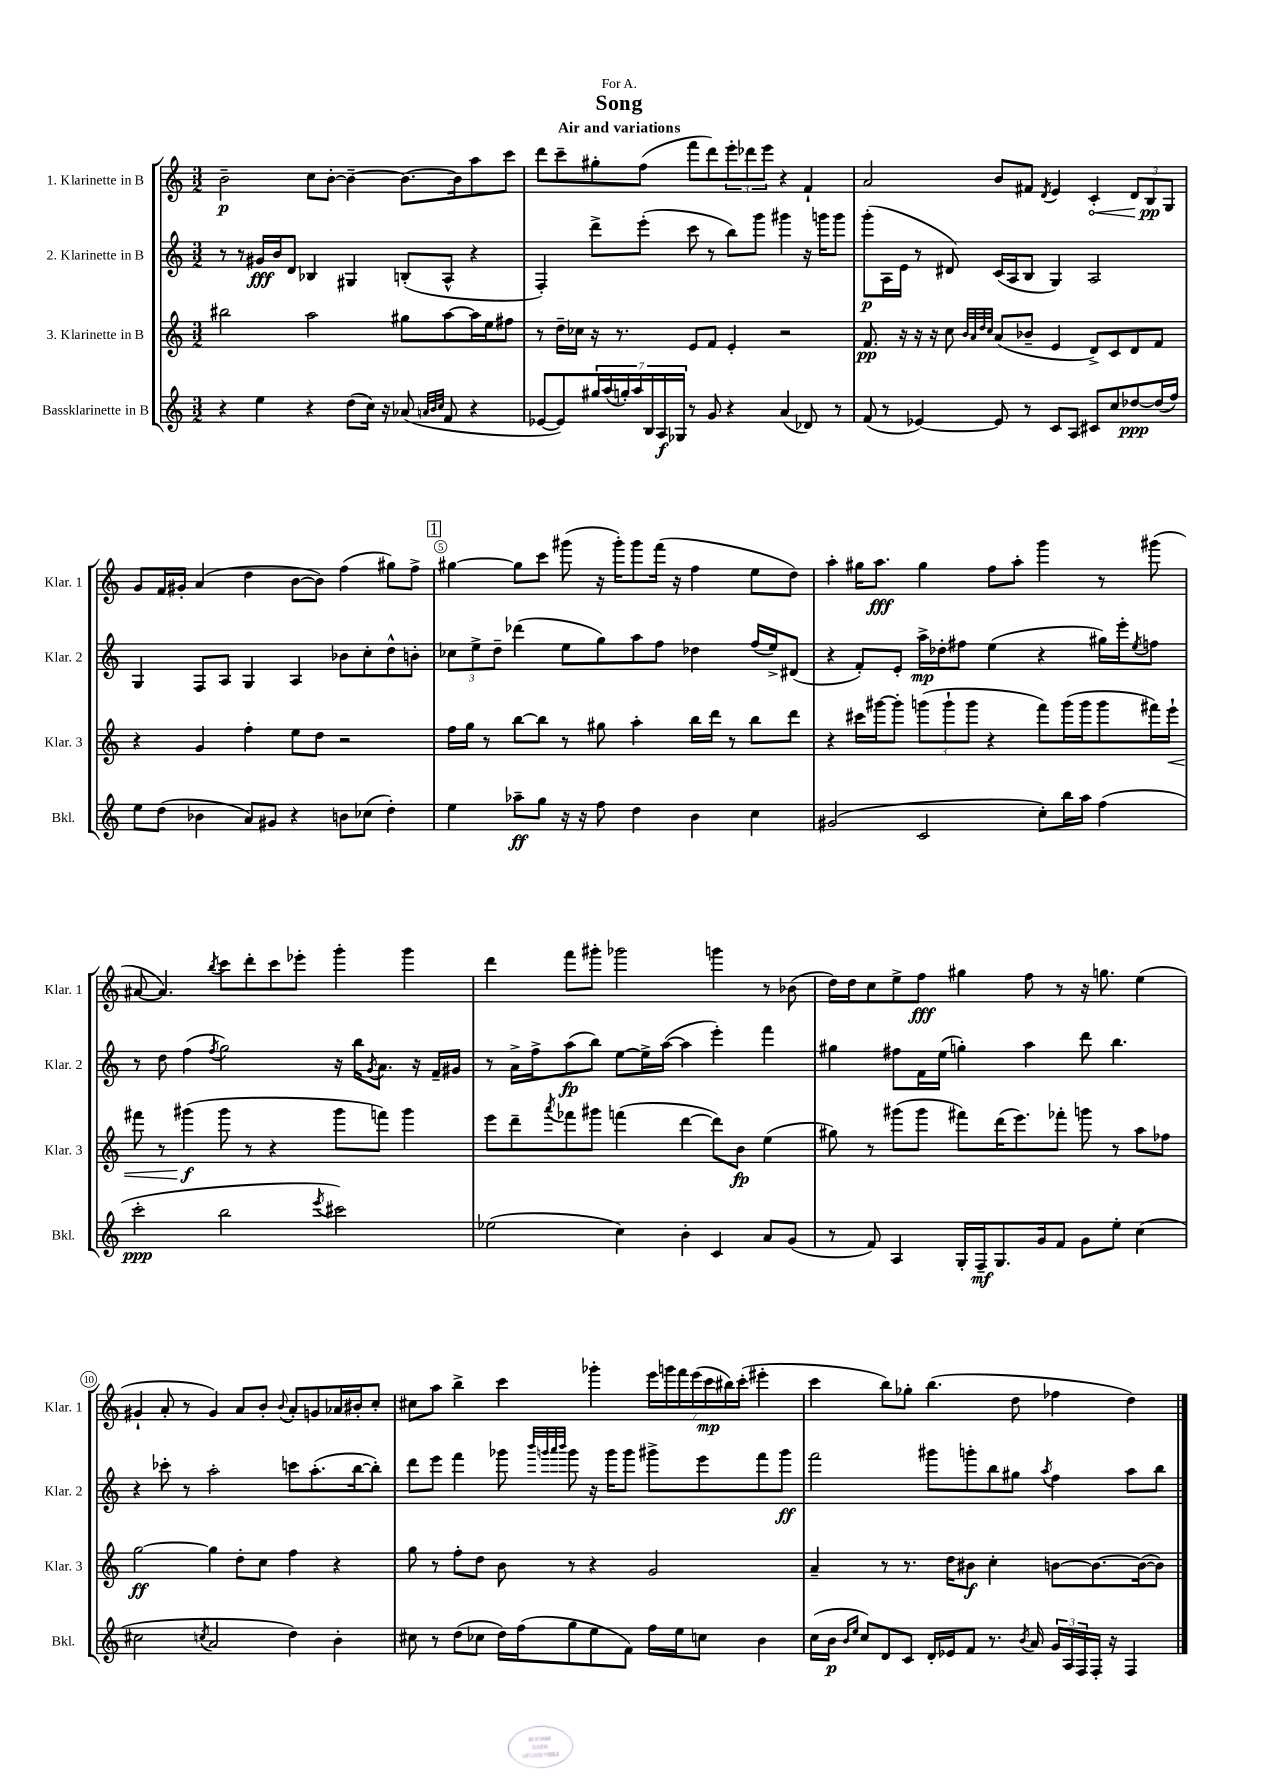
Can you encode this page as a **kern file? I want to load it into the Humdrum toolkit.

**kern	**kern	**kern	**kern
*staff4	*staff3	*staff2	*staff1
*clefG2	*clefG2	*clefG2	*clefG2
*k[]	*k[]	*k[]	*k[]
*M3/2	*M3/2	*M3/2	*M3/2
4r	2bb#\	8r	2b~\
.	.	8r	.
4ee\	.	16g#/LL	.
.	.	16b/J	.
.	.	8d/J	.
4r	2aa\	4B-/	8cc\L
.	.	.	[8b'\J
(8dd\L	.	4G#/	4b~\_
16cc\Jk)	.	.	.
16r	.	.	.
(8a-/	8gg#\L	(8B'/L	8.b\_L
32qqa/LLL	.	.	.
32qqb/	.	.	.
32qqcc/JJJ	.	.	.
8f/	[8aa\	8A^^/J	.
.	.	.	16b\]k
4r	16aa\]L	4r	8aa\
.	16ee\J	.	.
.	8ff#\J	.	8ccc\J
=	=	=	=
[8e-/L	8r	4F'/)	8ddd\L
8e-/])	16dd~\LL	.	8ccc~\
.	16cc-\JJ	.	.
28gg#/L	16r	8ddd^\L	8gg#'\
(28aa/	.	.	.
.	8.r	.	.
28gg'/)	.	.	.
28aa/	.	.	.
.	.	(8eee'\J	(8ff\J
28B/	.	.	.
28A/	.	.	.
28G-/JJ	.	.	.
8r	8e/L	8ccc\	8fff\L
8g/	8f/J	8r	8ddd\)
4r	4e'/	8bb\L)	12eee'\
.	.	.	12ddd-\
.	.	8ggg\J	.
.	.	.	12eee\J
(4a/	2r	4ggg#\	4r
8d-/)	.	16r	4f`/
.	.	16ggg\LK	.
8r	.	8ggg\J	.
=	=	=	=
(8f/	8.f/	(8ggg'\L	2a/
8r	.	16A\L	.
.	16r	16e\JJ	.
[4e-/)	16r	8r	.
.	16r	.	.
.	8cc\	8d#/)	.
.	32qqb/LLL	.	.
.	32qqa/	.	.
.	32qqdd/	.	.
.	32qqcc/JJJ	.	.
8e-/]	(8a/L	(16c/LL	8b/L
.	.	16A/J	.
8r	8b-~/J	8B/J	8f#/J
.	.	.	8qd/
8c/L	4e/	4G/)	4e/
8A/J	.	.	.
8c#/L	8d^/L)	2A/	4c'/
8cc/	8c/	.	.
[8dd-/	8d/	.	12d/L
.	.	.	12B/
(16dd-/]L	8f/J	.	.
.	.	.	12G/J
16ff/JJ)	.	.	.
=	=	=	=
8ee\L	4r	4G/	8g/L
(8dd\J	.	.	16f/L
.	.	.	16g#'/JJ
4b-\	4g/	8F/L	(4a/
.	.	8A/J	.
8a/L)	4ff'\	4G/	4dd\
8g#/J	.	.	.
4r	8ee\L	4A/	[8b\L
.	8dd\J	.	8b\]J)
8b\L	2r	8b-\L	(4ff\
(8cc-\J	.	8cc'\	.
4dd'\)	.	8dd^^\	8gg#\L)
.	.	8b'\J	8ff^\J
=	=	=	=
4ee\	16ff\LL	12cc-\L	[4gg#\
.	16gg\JJ	.	.
.	.	12ee^\	.
.	8r	.	.
.	.	12dd~\J	.
8aa-~\L	[8bb\L	(4ddd-\	8gg#\]L
8gg\J	8bb\]J	.	8ccc\J
16r	8r	8ee\L	(8ggg#\
16r	.	.	.
8ff\	8gg#\	8gg\)	16r
.	.	.	16ggg#'\LK)
4dd\	4aa'\	8aa\	8ggg#\
.	.	8ff\J	(16fff\Jk
.	.	.	16r
4b\	16bb\LL	4dd-\	4ff\
.	16ddd\JJ	.	.
.	8r	.	.
4cc\	8bb\L	(16ff/LL	8ee\L
.	.	16ee^/J)	.
.	8ddd\J	(8d#/J	8dd\J)
=	=	=	=
(2g#/	4r	4r	4aa'\
.	16ccc#\LL	8f'/L)	16gg#\LK
.	[16ggg#\J	.	8.aa\J
.	8ggg#'\]J	8e'/J	.
2c/	(12ggg\L	16aa^\LL	4gg#\
.	.	16dd-'\J	.
.	12ggg`\	.	.
.	.	8ff#\J	.
.	12ggg\J	.	.
.	4r	(4ee\	8ff\L
.	.	.	8aa'\J
8cc'\L)	8fff\L)	4r	4ggg\
16bb\L	(16ggg\L	.	.
16aa\JJ	16ggg\J	.	.
(4ff\	8ggg\	16gg#\LL)	8r
.	.	16eee'\J	.
.	.	8qee/	.
.	16fff#\L)	8ff\J	(8ggg#\
.	16eee`\JJ	.	.
=	=	=	=
2ccc'\	8fff#\	8r	[8a#/
.	8r	8dd\	4.a#/])
.	(4ggg#\	(4ff\	.
.	.	8qff/	8qbb/
2bb\	8ggg#\	2gg\)	8ccc\L
.	8r	.	8ddd'\
.	4r	.	8ccc\
.	.	.	8eee-'\J
8qeee/	.	.	.
2ccc#\)	8ggg#\L	16r	4ggg'\
.	.	16bb\LK	.
.	.	8qg/	.
.	8fff\J)	8.a\J	.
.	4ggg#\	.	4ggg\
.	.	16r	.
.	.	16f~/LL	.
.	.	16g#/JJ	.
=	=	=	=
(2ee-\	8eee\L	8r	4ddd\
.	8ddd~\	16a^\LL	.
.	.	16ff^\J	.
.	8qaaa/	.	.
.	8fff-\	(8aa\	8fff\L
.	8ggg#\J	8bb\J)	8ggg#'\J
4cc\)	(4fff\	[8ee\L	2ggg-\
.	.	16ee^\]L	.
.	.	([16aa\JJ	.
4b'\	[4ddd\	4aa\]	.
4c/	8ddd\]L)	4eee'\)	4ggg\
.	8b\J	.	.
8a/L	(4ee\	4fff\	8r
(8g/J	.	.	(8b-\
=	=	=	=
8r	8gg#\)	4gg#\	16dd\LL)
.	.	.	16dd\J
8f/)	8r	.	8cc\
4A/	(8ggg#\L	8ff#\L	8ee^\
.	8ggg#\J	16f\L	8ff\J
.	.	(16ee\JJ	.
16G'/LL	8fff#\L)	4gg'\)	4gg#\
16F~/J	.	.	.
8.G/	(16ddd\K	.	.
.	8.eee\)	.	.
.	.	4aa\	8ff\
16g/k	.	.	.
8f/J	8fff-'\J	.	8r
8g\L	8ggg\	8ddd\	16r
.	.	.	8.gg\
8ee'\J	8r	4.bb\	.
(4cc\	8aa\L	.	(4ee\
.	8ff-\J	.	.
=	=	=	=
2cc#\	[2gg\	4r	4g#`/
.	.	8ccc-'\	8a'/
.	.	8r	8r
8qcc/	.	.	.
2a/	4gg\]	2aa'\	4g#/)
.	8dd'\L	.	8a/L
.	8cc\J	.	8b'/J
.	.	.	8qqb/
4dd\)	4ff\	8ccc\L	8a'/L
.	.	(8.aa'\	8g/
4b'\	4r	.	16a-/L
.	.	[16bb\k	16b#'/J
.	.	8bb'\]J)	8cc'/J
=	=	=	=
8cc#\	8gg\	8ddd\L	8cc#\L
8r	8r	8eee\J	8aa\J
(8dd\L	8ff'\L	4fff\	4bb^\
8cc-\J	8dd\J	.	.
16dd\LL)	8b\	8ggg-\	4ccc\
(16ff\J	.	.	.
.	.	32qqbbb/LLL	.
.	.	32qqggg/	.
.	.	32qqaaa/	.
.	.	32qqbbb/JJJ	.
8gg\	8r	8ggg\	.
8ee\	4r	16r	4ggg-'\
.	.	16ggg\LK	.
8f\J)	.	8ggg\J	.
16ff\LL	2g/	8ggg#^\L	28eee\LL
.	.	.	28ggg\
16ee\J	.	.	.
.	.	.	28fff\
.	.	.	(28eee\
8cc\J	.	8eee\	.
.	.	.	28ccc\
.	.	.	28bb#\)
.	.	.	(28ccc'\JJ
4b\	.	8fff\	4eee#'\
.	.	8ggg#\J	.
=	=	=	=
(16cc\LL	4a~/	2fff\	4ccc\
16b\JJ	.	.	.
16qqb/LL	.	.	.
16qqee/JJ	.	.	.
8cc/L)	.	.	.
8d/	8r	.	8bb\L)
8c/J	8.r	.	8gg-'\J
16d'/LL	.	8ggg#\L	(4.bb\
16e-/J	16dd\LK	.	.
8f/J	8b#\J	8ggg'\	.
8.r	4cc'\	8bb\	.
.	.	8gg#\J	8dd\
8qb/	.	.	.
16a/	.	.	.
.	.	8qaa/	.
24g/LL	[8b\L	4ff\	4ff-\
24A/	.	.	.
24F/	.	.	.
16F'/JJ	8.b\_	.	.
16r	.	.	.
4F/	.	8aa\L	4dd\)
.	(16b\_k	.	.
.	8b\]J)	8bb\J	.
==	==	==	==
*-	*-	*-	*-
